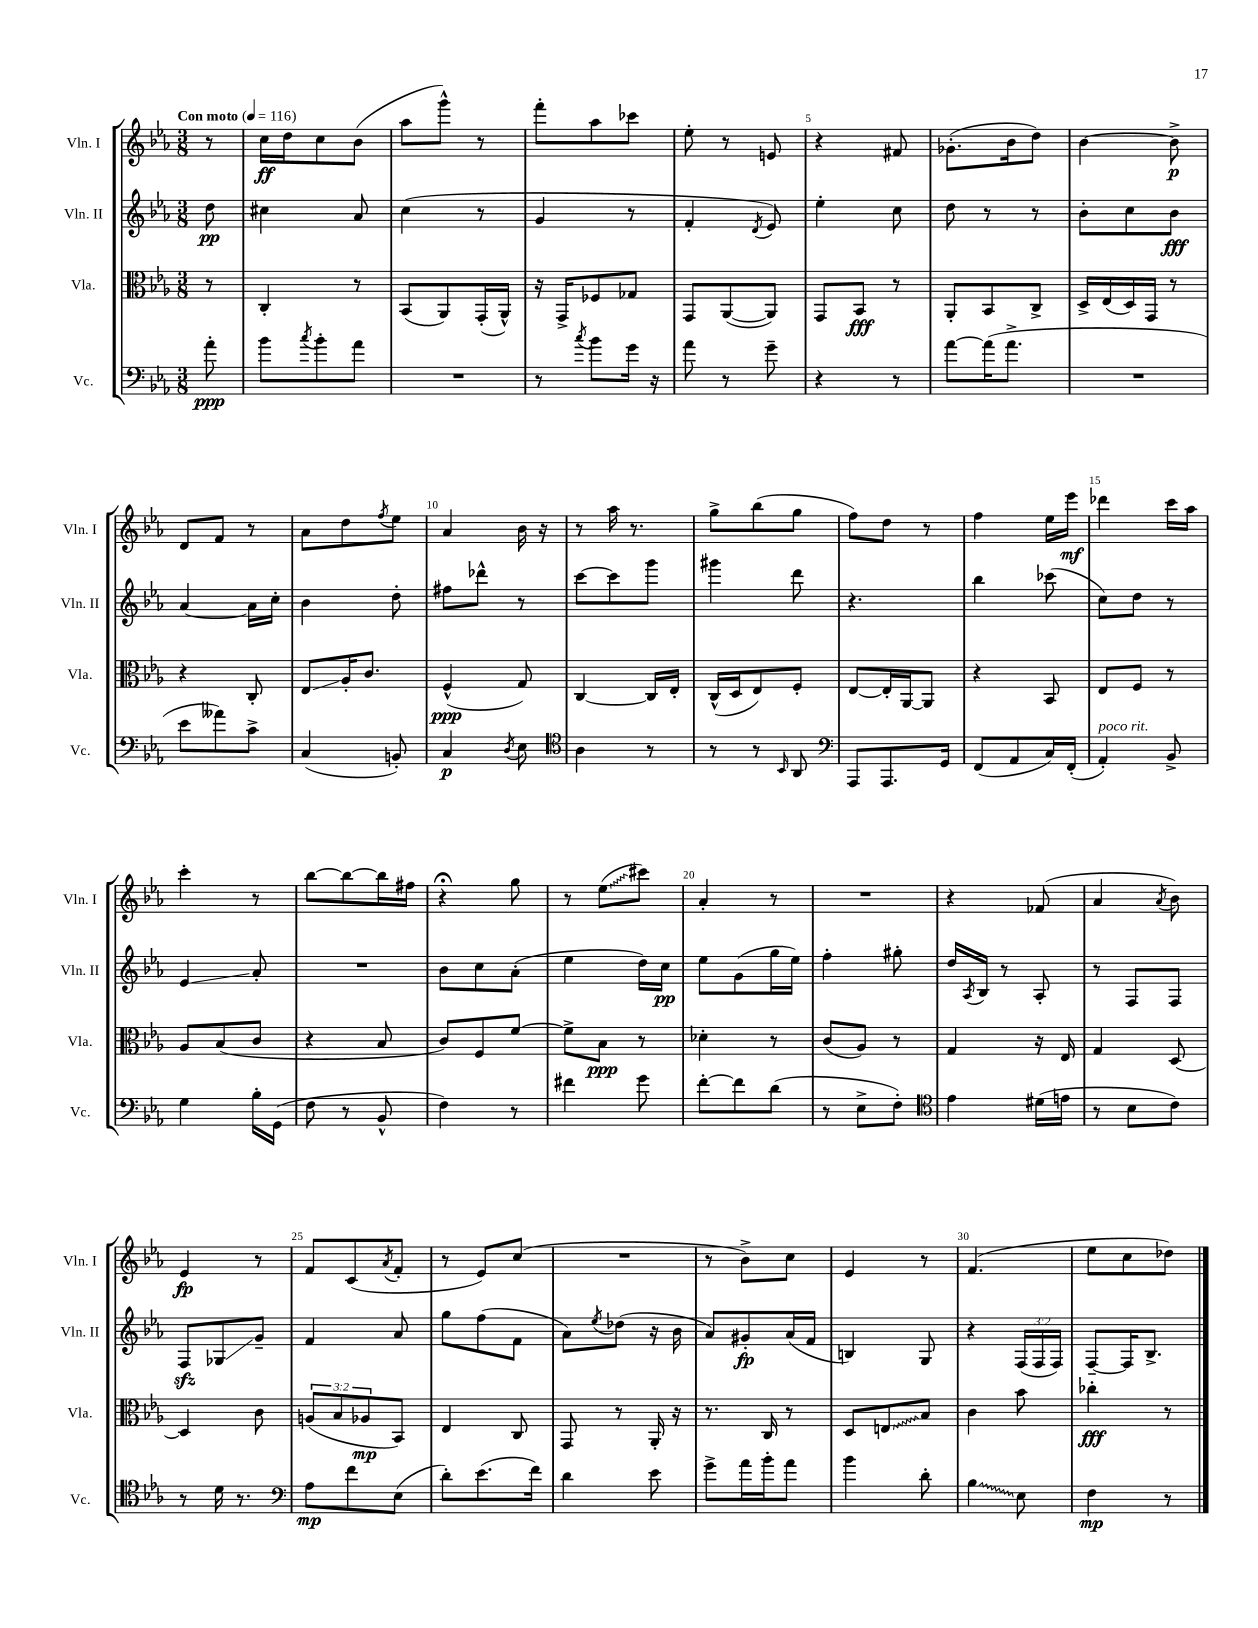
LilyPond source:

<<
\new StaffGroup <<
\new Staff = "s0" \with { instrumentName = "Vln. I" shortInstrumentName = "Vln. I" } {
    \clef treble \key ees \major \numericTimeSignature \time 3/8 \partial 8 \tempo "Con moto" 4 = 116
    r8 |
    c''16\ff d''16 c''8 bes'8( |
    aes''8 g'''8-^) r8 |
    f'''8-. aes''8 ces'''8 |
    ees''8-. r8 e'8 |
    r4 fis'8 |
    ges'8.-.( bes'16 d''8) |
    bes'4~ bes'8->\p |
    d'8 f'8 r8 |
    aes'8 d''8 \acciaccatura { f''8 } ees''8 |
    aes'4 bes'16 r16 |
    r8 aes''16 r8. |
    g''8-> bes''8( g''8 |
    f''8) d''8 r8 |
    f''4 ees''16 ees'''16\mf |
    des'''4 c'''16 aes''16 |
    c'''4-. r8 |
    bes''8~ bes''8~ bes''16 fis''16 |
    r4\fermata g''8 |
    r8 \once \override Glissando.style = #'zigzag ees''8\glissando( cis'''8) |
    aes'4-. r8 |
    R4. |
    r4 fes'8( |
    aes'4 \acciaccatura { aes'8 } bes'8) |
    ees'4\fp r8 |
    f'8 c'8( \acciaccatura { aes'8 } f'8-. |
    r8 ees'8) c''8( |
    R4. |
    r8 bes'8->) c''8 |
    ees'4 r8 |
    f'4.( |
    ees''8 c''8 des''8) \bar "|." |
}
\new Staff = "s1" \with { instrumentName = "Vln. II" shortInstrumentName = "Vln. II" } {
    \clef treble \key ees \major \numericTimeSignature \time 3/8 \override Staff.TupletNumber.text = #tuplet-number::calc-fraction-text \partial 8
    d''8\pp |
    cis''4 aes'8 |
    c''4( r8 |
    g'4 r8 |
    f'4-. \acciaccatura { d'8 } ees'8) |
    ees''4-. c''8 |
    d''8 r8 r8 |
    bes'8-. c''8 bes'8\fff |
    aes'4~ aes'16 c''16-. |
    bes'4 d''8-. |
    fis''8 des'''8-^ r8 |
    c'''8~ c'''8 g'''8 |
    gis'''4 d'''8 |
    r4. |
    bes''4 ces'''8( |
    c''8) d''8 r8 |
    ees'4\glissando aes'8-. |
    R4. |
    bes'8 c''8 aes'8-.( |
    ees''4 d''16) c''16\pp |
    ees''8 g'8( g''16 ees''16) |
    f''4-. gis''8-. |
    d''16 \acciaccatura { aes8 } bes16 r8 aes8-. |
    r8 f8 f8 |
    f8\sfz ges8\glissando g'8-- |
    f'4 aes'8 |
    g''8 f''8( f'8 |
    aes'8) \acciaccatura { ees''8 } des''8( r16 bes'16 |
    aes'8) gis'8-.\fp aes'16( f'16 |
    b4) g8 |
    r4 \tuplet 3/2 { f16( f16 f16) } |
    f8~-- f16 bes8.-> \bar "|." |
}
\new Staff = "s2" \with { instrumentName = "Vla." shortInstrumentName = "Vla." } {
    \clef alto \key ees \major \numericTimeSignature \time 3/8 \override Staff.TupletNumber.text = #tuplet-number::calc-fraction-text \partial 8
    r8 |
    c4-. r8 |
    bes,8( aes,8) g,16-.( aes,16-^) |
    r16 g,16-> fes8 ges8 |
    g,8 aes,8~( aes,8) |
    g,8 bes,8\fff r8 |
    aes,8-. bes,8 c8-> |
    d16-> ees16( d16) g,16 r8 |
    r4 c8-. |
    ees8\glissando aes16-. c'8. |
    f4-^\ppp( g8) |
    c4~ c16 ees16-. |
    c16-^( d16 ees8) f8-. |
    ees8~ ees16-. aes,16~ aes,8 |
    r4 bes,8 |
    ees8 f8 r8 |
    aes8 bes8( c'8 |
    r4 bes8 |
    c'8) f8 f'8~ |
    f'8-> bes8\ppp r8 |
    des'4-. r8 |
    c'8( aes8) r8 |
    g4 r16 ees16 |
    g4 d8~ |
    d4 c'8 |
    \tuplet 3/2 { a8( bes8 aes8\mp } bes,8) |
    ees4 c8 |
    g,8 r8 aes,16-. r16 |
    r8. c16 r8 |
    d8 \once \override Glissando.style = #'zigzag e8\glissando bes8 |
    c'4 bes'8 |
    ces''4-.\fff r8 \bar "|." |
}
\new Staff = "s3" \with { instrumentName = "Vc." shortInstrumentName = "Vc." } {
    \clef bass \key ees \major \numericTimeSignature \time 3/8 \partial 8
    aes'8-.\ppp |
    bes'8 \acciaccatura { c''8 } bes'8-. aes'8 |
    R4. |
    r8 \acciaccatura { c''8 } bes'8 g'16 r16 |
    aes'8 r8 g'8-- |
    r4 r8 |
    aes'8~ aes'16( aes'8.-> |
    R4. |
    ees'8 aeses'8) c'8-> |
    c4( b,8-.) |
    c4\p \acciaccatura { d8 } ees8 |
    \clef tenor aes4 r8 |
    r8 r8 \grace { bes,16 } aes,8 |
    \clef bass aes,,8 aes,,8. g,16 |
    f,8( aes,8 c16) f,16-.( |
    aes,4-.^\markup { \italic "poco rit." }) bes,8-> |
    g4 bes16-. g,16( |
    f8 r8 bes,8-^ |
    f4) r8 |
    fis'4 g'8 |
    f'8~-. f'8 d'8( |
    r8 ees8-> f8-.) |
    \clef tenor ees'4 dis'16( e'16 |
    r8 bes8 c'8) |
    r8 d'16 r8. |
    \clef bass aes8\mp f'8 ees8( |
    d'8-.) ees'8.( f'16) |
    d'4 ees'8 |
    g'8-> aes'16 bes'16-. aes'8 |
    bes'4 d'8-. |
    \once \override Glissando.style = #'zigzag bes4\glissando ees8 |
    f4\mp r8 \bar "|." |
}
>>
>>
\layout { \context { \Score \override BarNumber.break-visibility = ##(#f #t #t) barNumberVisibility = #(every-nth-bar-number-visible 5) } }
